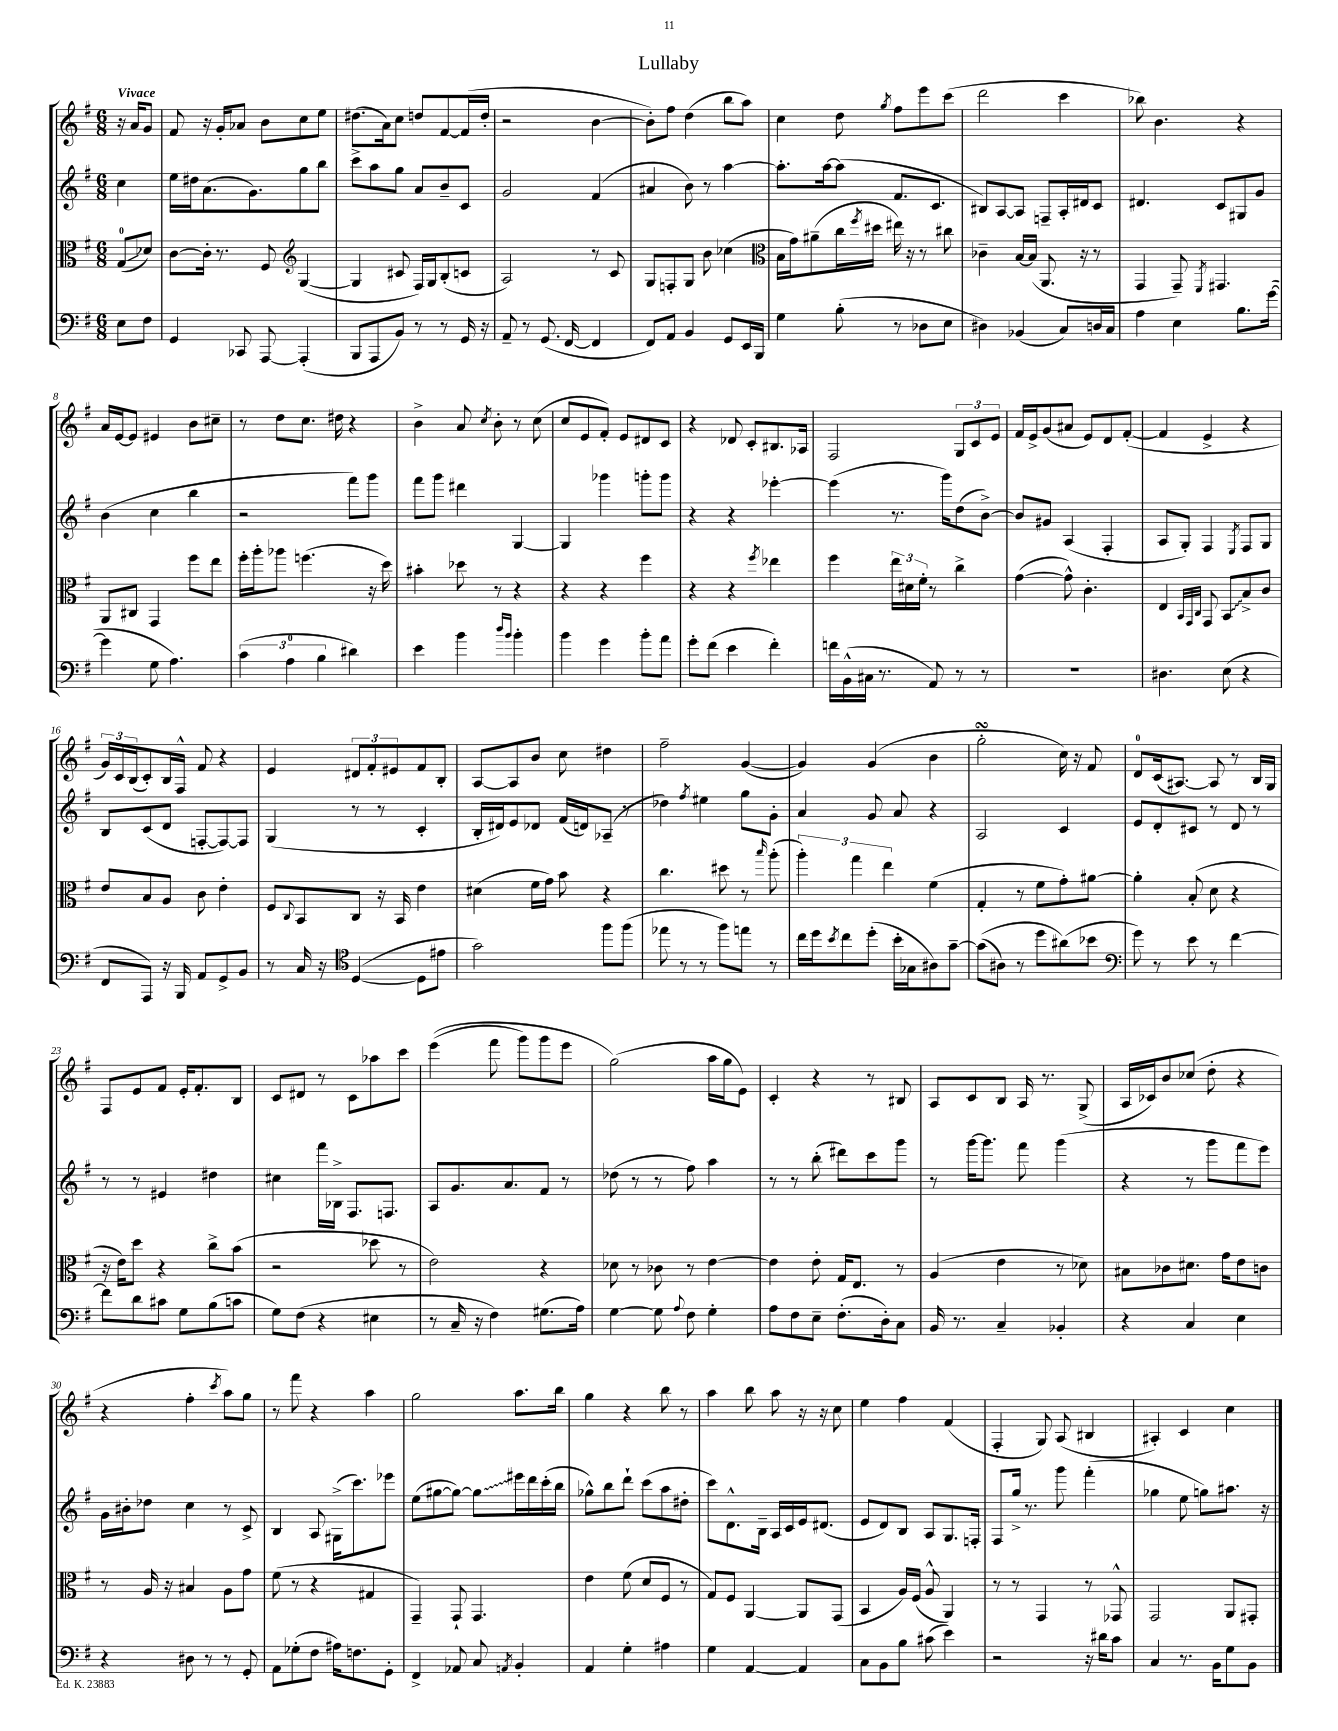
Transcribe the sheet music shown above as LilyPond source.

\header { title = "Lullaby" }
<<
\new StaffGroup <<
\new Staff = "s0" {
    \clef treble \key g \major \numericTimeSignature \time 6/8 \partial 4 \tempo "Vivace"
    r16 a'16 g'8 |
    fis'8 r16 g'16-. aes'8 b'8 c''8 e''8 |
    dis''8.( a'16) c''8 d''8 fis'8~ fis'16( d''16-. |
    r2 b'4~ |
    b'8-.) fis''8 d''4( b''8 a''8) |
    c''4 d''8 \acciaccatura { g''8 } fis''8 e'''8 c'''8( |
    d'''2 c'''4 |
    bes''8) b'4. r4 |
    a'16 e'16~ e'8 eis'4 b'8 cis''8-- |
    r8 d''8 c''8. dis''16 r4 |
    b'4-> a'8 \acciaccatura { c''8 } b'8-. r8 c''8( |
    c''8 e'8 fis'8-.) e'8 dis'8 c'8 |
    r4 des'8 c'8-. bis8. aes16 |
    fis2 \tuplet 3/2 { g8 c'8 e'8 } |
    fis'16 e'16-> g'8( ais'8 e'8) d'8 fis'8~-.( |
    fis'4 e'4-> r4 |
    \tuplet 3/2 { g'16) c'16 b16( } c'8-.) b16 fis16-^ fis'8 r4 |
    e'4 \tuplet 3/2 { dis'8 fis'8-. eis'8 } fis'8 b8-. |
    a8~ a8 b'8 c''8 dis''4 |
    fis''2-- g'4~( |
    g'4) g'4( b'4 |
    g''2-.\turn c''16) r16 fis'8 |
    d'8-0 c'16( ais8.~) ais8 r8 b16 g16 |
    fis8 e'8 fis'8 e'16-. fis'8.-. b8 |
    c'8 dis'8 r8 c'8 aes''8 c'''8 |
    e'''4(\( fis'''8 g'''8) g'''8 e'''8 |
    g''2(\) a''16 g''16 e'8) |
    c'4-. r4 r8 bis8 |
    a8 c'8 b8 a16 r8. g8->( |
    a16 ces'16) b'8 ces''8( d''8-. r4 |
    r4 fis''4-. \acciaccatura { c'''8 } a''8) g''8 |
    r8 fis'''8 r4 a''4 |
    g''2 a''8. b''16 |
    g''4 r4 b''8 r8 |
    a''4 b''8 a''8 r16 r16 c''8 |
    e''4 fis''4 fis'4( |
    fis4-. g8) a8( bis4 |
    ais4-.) c'4 c''4 \bar "|." |
}
\new Staff = "s1" {
    \clef treble \key g \major \numericTimeSignature \time 6/8 \partial 4
    c''4 |
    e''16 dis''16 a'8.( g'8.) g''8 b''8 |
    c'''8-> a''8 g''8 a'8 b'8-- c'8 |
    g'2 fis'4( |
    ais'4 b'8) r8 a''4~ |
    a''8.-. a''16~ a''8( fis'8. c'8. |
    bis8) a8~ a8 f8-- a16-. dis'16 c'8 |
    dis'4. c'8 gis8 g'8 |
    b'4( c''4 b''4 |
    r2 fis'''8) g'''8 |
    fis'''8 g'''8 dis'''4 g4~ |
    g4 ges'''4 g'''8-. g'''8 |
    r4 r4 ees'''4~-. |
    ees'''4( r8. g'''16) d''8( b'8~->) |
    b'8 gis'8 a4( fis4-. |
    a8 g8-.) fis4 \acciaccatura { e8 } fis8 g8 |
    b8 c'8( d'8 f8~-. f8~) f8 |
    g4( r8 r8 c'4-. |
    b16-. dis'16) e'8 des'8 fis'16( d'16) aes8--( r8 |
    des''4) \acciaccatura { fis''8 } eis''4 g''8 g'8-. |
    a'4 g'8 a'8 r4 |
    a2 c'4 |
    e'8 d'8-. cis'8 r8 d'8 r8 |
    r8 r8 eis'4 dis''4 |
    cis''4 fis'''16 bes16-> fis8. f8. |
    a8 g'8. a'8. fis'8 r8 |
    des''8( r8 r8 fis''8) a''4 |
    r8 r8 b''8-.( dis'''8) c'''8 g'''8 |
    r8 g'''16~ g'''8. fis'''8 g'''4( |
    r4 r8 g'''8 fis'''8 e'''8) |
    g'16 bis'16-. des''8 c''4 r8 c'8-> |
    b4 a8 gis16->( c'''8.) ees'''8 |
    e''8( gis''8~ gis''8~) \once \override Glissando.style = #'zigzag gis''8\glissando eis'''16 d'''16 c'''16-.( b''16 |
    ges''8-^) b''8 d'''8-! c'''8( a''8 dis''8-. |
    c'''8) d'8.-^ b16-- a16 c'16 e'16 dis'8.( |
    e'8 d'8) b8 a8 g8. f16-. |
    fis8 g''16-> r8. g'''8 fis'''4-.( |
    ges''4 e''8 g''8) ais''8. r16 \bar "|." |
}
\new Staff = "s2" {
    \clef alto \key g \major \numericTimeSignature \time 6/8 \partial 4
    g8-0\glissando( des'8) |
    c'8~ c'16-. r8. fis8 \clef treble g4~( |
    g4 cis'8 fis16) g16 b8-.( c'8 |
    a2) r8 c'8 |
    g8 f8-. g8 b'8 ces''4( |
    \clef alto b16 g'16) ais'8--( c''16 \acciaccatura { fis''8 } dis''16 eis''16) r16 r8 cis''8 |
    ces'4-- b16~ b16( a,8. r16 r8 |
    g,4 g,8--) \acciaccatura { fis,8 } gis,4. |
    a,8 cis8 g,4 fis''8 e''8 |
    fis''16-. a''16-. aes''8 f''4.( r16 d''16) |
    bis'4-. des''8 r8 r4 |
    r4 r4 fis''4 |
    r4 r4 \acciaccatura { fis''8 } ees''4 |
    fis''4 \tuplet 3/2 { e''16 dis'16 fis'16-. } r8 c''4-> |
    g'4~( g'8-^) c'4.-. |
    e4 \grace { b,32 g,32 c32 } g,8 \once \override Glissando.style = #'zigzag b,8\glissando b8-> c'8 |
    e'8 b8 a8 c'8 e'4-. |
    fis8 \appoggiatura { c8 } b,8 c8 r16 b,16 e'4 |
    dis'4( fis'16 g'16) b'8 r4 |
    c''4. dis''8 r8 \grace { b''16 } a''8-.( |
    \tuplet 3/2 { a''4-.) g''4 e''4 } fis'4( |
    g4-. r8 fis'8 g'8-.) ais'8~ |
    ais'4-. b8-.( d'8 r4 |
    r16 e'16) d''8 r4 c''8-> b'8( |
    r2 des''8 r8 |
    e'2) r4 |
    des'8 r8 ces'8 r8 e'4~ |
    e'4 e'8-. g16 e8. r8 |
    a4( e'4 r8 des'8) |
    bis8 ces'8 dis'8. g'16 e'8 c'8 |
    r8 a16 r16 bis4 a8 g'8 |
    fis'8( r8 r4 gis4 |
    g,4--) g,8-! g,4. |
    e'4 fis'8( d'8 fis8 r8 |
    g8) fis8 a,4~ a,8 g,8( |
    b,4 a16) fis16( a8-^ a,4) |
    r8 r8 g,4 r8 ges,8-^ |
    g,2 a,8 gis,8-. \bar "|." |
}
\new Staff = "s3" {
    \clef bass \key g \major \numericTimeSignature \time 6/8 \partial 4
    e8 fis8 |
    g,4 ces,8 a,,8~ a,,4-.( |
    b,,8 a,,8 b,8) r8 r8 g,16 r16 |
    a,8-- r8 g,8.( fis,16~ fis,4 |
    fis,8) a,8 b,4 g,8 e,16 b,,16 |
    g4 b8-.( r8 des8 e8 |
    dis4) bes,4( c8) d16 c16 |
    a4 e4 b8. g'16~( |
    g'4 g8 a4.) |
    \tuplet 3/2 { c'4( a4-0 b4 } dis'4) |
    e'4 b'4 \grace { d''16 b'16 } b'4-. |
    b'4 g'4 b'8-. a'8 |
    g'8-. fis'8( e'4 fis'4-.) |
    f'16 b,16-^( cis16 r8. a,8) r8 r8 |
    R2. |
    dis4. e8( r4 |
    fis,8 a,,8) r16 b,,16 a,8 g,8-> b,8 |
    r8 c16 r16 \clef tenor d4~( d8 eis'8 |
    g'2) fis''8 fis''8( |
    ees''8 r8 r8 fis''8) e''8 r8 |
    c''16 d''16 \acciaccatura { b'8 } c''8 d''8-.( b'16-. ges16 ais8) g'8~-- |
    g'8(\( ais8) r8 d''8 ais'8(\) bes'8 |
    \clef bass g'8) r8 e'8 r8 fis'4~ |
    fis'8 d'8 cis'8 g8 b8( c'8 |
    g8) fis8( r4 eis4 |
    r8 c16-- r16 fis4) gis8.( a16) |
    g4~ g8 \appoggiatura { a8 } fis8 g4-. |
    a8 fis8 e8-- fis8.-.( d16-.) c8 |
    b,16 r8. c4-- bes,4-. |
    r4 c4 e4 |
    r4 dis8 r8 r8 g,8-. |
    a,8 ges8-.( fis8 ais16) f8. g,8-. |
    fis,4-> aes,8 c8 \acciaccatura { a,8 } b,4-. |
    a,4 g4-. ais4 |
    g4 a,4~ a,4 |
    c8 b,8 b8 cis'8( e'4) |
    r2 r16 dis'16 c'8 |
    c4 r8. b,16 g8 b,8 \bar "|." |
}
>>
>>
